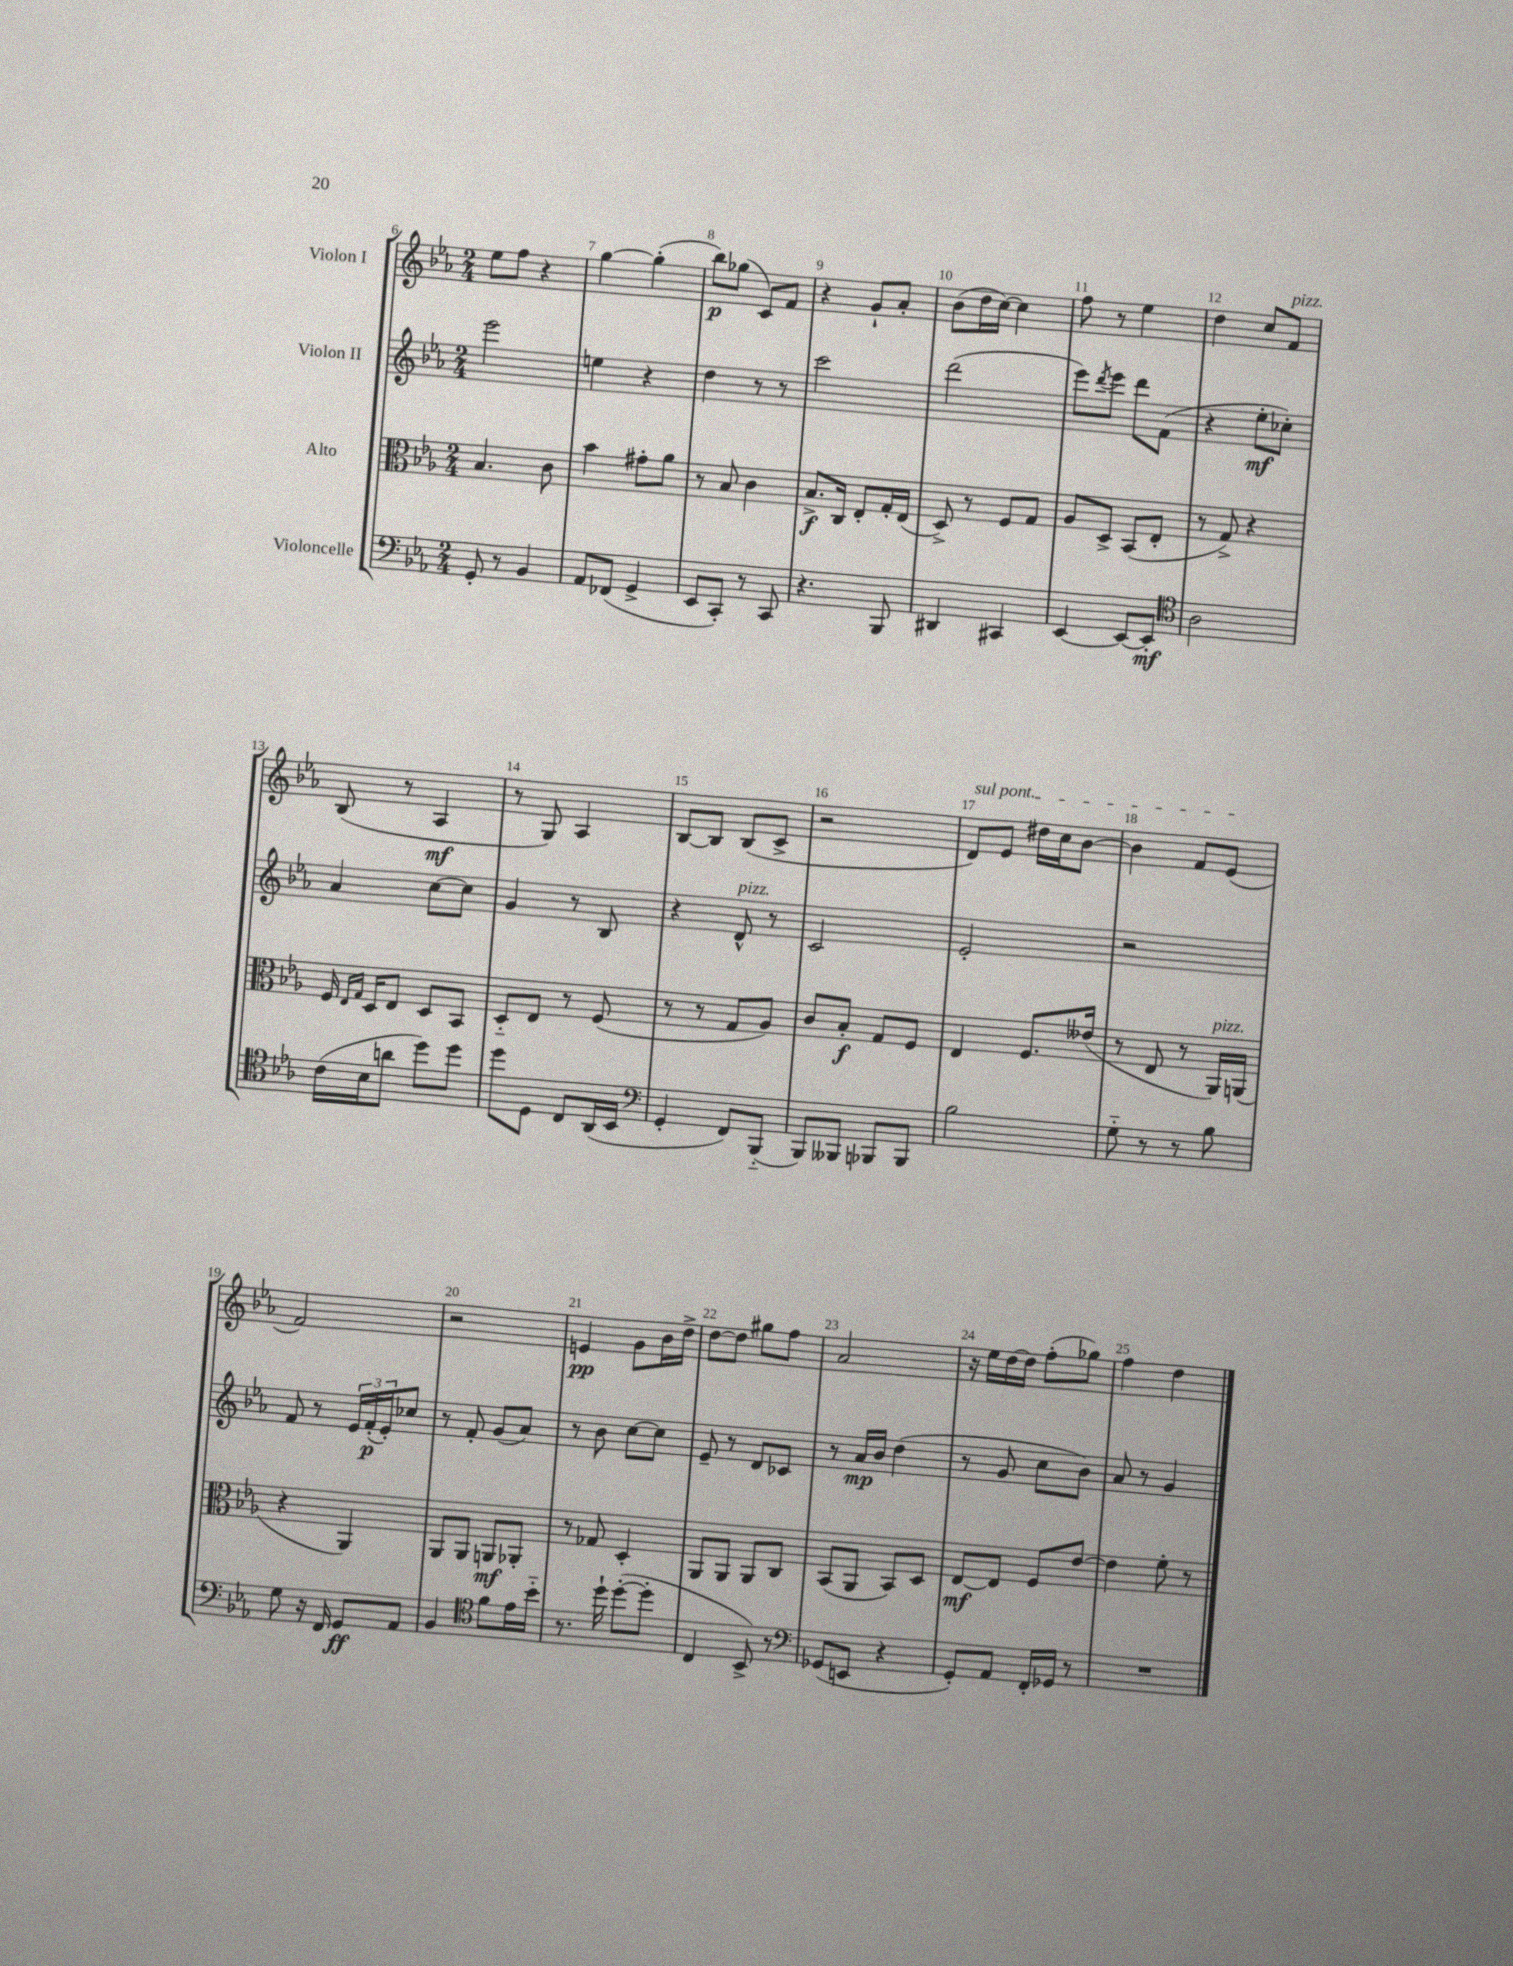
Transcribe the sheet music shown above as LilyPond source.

<<
\new StaffGroup <<
\new Staff = "s0" \with { instrumentName = "Violon I" } {
    \clef treble \key ees \major \numericTimeSignature \time 2/4
    ees''8 f''8 r4 |
    g''4~ g''4-.( |
    bes''8\p) ges''8( c'8) f'8 |
    r4 g'8-! aes'8-. |
    bes'8( d''16 c''16~) c''4 |
    f''8 r8 ees''4 |
    d''4 c''8 f'8^\markup { \italic "pizz." } |
    bes8( r8 aes4\mf |
    r8 g8) aes4 |
    bes8~ bes8 bes8( c'8-> |
    r2 |
    \once \override TextSpanner.bound-details.left.text = \markup { \italic "sul pont." } d'8\startTextSpan) ees'8 dis''16 c''16 bes'8~ |
    bes'4 f'8 ees'8\stopTextSpan( |
    f'2) |
    r2 |
    e'4\pp g'8 bes'16 d''16-> |
    d''8~ d''8 gis''8 f''8 |
    aes'2 |
    r16 ees''16 d''16~ d''16 f''8-.( ges''8) |
    f''4 d''4 \bar "|." |
}
\new Staff = "s1" \with { instrumentName = "Violon II" } {
    \clef treble \key ees \major \numericTimeSignature \time 2/4
    ees'''2 |
    e''4 r4 |
    d''4 r8 r8 |
    c'''2 |
    d'''2( |
    ees'''8) \acciaccatura { d'''8 } ees'''8 d'''8 f'8( |
    r4 ees''8-.\mf ces''8-.) |
    aes'4 c''8~ c''8 |
    g'4 r8 bes8 |
    r4 d'8-^^\markup { \italic "pizz." } r8 |
    c'2 |
    ees'2-. |
    r2 |
    f'8 r8 \tuplet 3/2 { ees'16 f'16-.\p( ees'16-.) } ces''8 |
    r8 f'8-. g'8( aes'8) |
    r8 bes'8 c''8~ c''8 |
    ees'8-- r8 d'8 ces'8 |
    r8 aes'16\mp bes'16 d''4( |
    r8 g'8 c''8 bes'8) |
    aes'8 r8 g'4 \bar "|." |
}
\new Staff = "s2" \with { instrumentName = "Alto" } {
    \clef alto \key ees \major \numericTimeSignature \time 2/4
    bes4. c'8 |
    bes'4 gis'8-. aes'8 |
    r8 bes8 c'4 |
    bes8.->\f c16 ees8-. g16-. ees16( |
    d8->) r8 f8 g8 |
    aes8 d8-> bes,8( ees8-. |
    r8 g8->) r4 |
    f16 \grace { ees16 g16 } d16 ees8 d8 bes,8 |
    d8-_ ees8 r8 f8( |
    r8 r8 g8 aes8) |
    c'8 bes8-.\f g8 f8 |
    ees4 f8. eeses'16( |
    r8 ees8 r8 aes,16^\markup { \italic "pizz." }) a,16( |
    r4 aes,4) |
    aes,8 aes,8 a,8\mf aes,8-. |
    r8 ges8 d4-. |
    aes,8 aes,8 aes,8 c8 |
    bes,8( aes,8 bes,8) d8 |
    ees8~\mf ees8 f8 ees'8~ |
    ees'4 f'8-. r8 \bar "|." |
}
\new Staff = "s3" \with { instrumentName = "Violoncelle" } {
    \clef bass \key ees \major \numericTimeSignature \time 2/4
    g,8-. r8 bes,4 |
    aes,8 fes,8( g,4-> |
    ees,8 c,8-.) r8 c,8 |
    r4. bes,,8 |
    dis,4 cis,4 |
    ees,4~ ees,8~ ees,8-.\mf |
    \clef tenor aes2 |
    c'16( bes16 a'8 d''8) d''8 |
    d''8 d8 c8 aes,16( bes,16 |
    \clef bass g,4-. f,8) bes,,8-_( |
    bes,,8) beses,,8 bes,,8 bes,,8 |
    bes2 |
    g8-_ r8 r8 bes8 |
    g8 r16 f,16 g,8\ff aes,8 |
    bes,4 \clef tenor f'8 ees'16 bes'16-_ |
    r8. d''16-! d''8~-.( d''8-. |
    c4 bes,8->) r8 |
    \clef bass ges,8( e,8 r4 |
    g,8-.) aes,8 f,16-. ges,16 r8 |
    R2 \bar "|." |
}
>>
>>
\layout { \context { \Score currentBarNumber = #6 \override BarNumber.break-visibility = ##(#f #t #t) barNumberVisibility = #all-bar-numbers-visible } }
